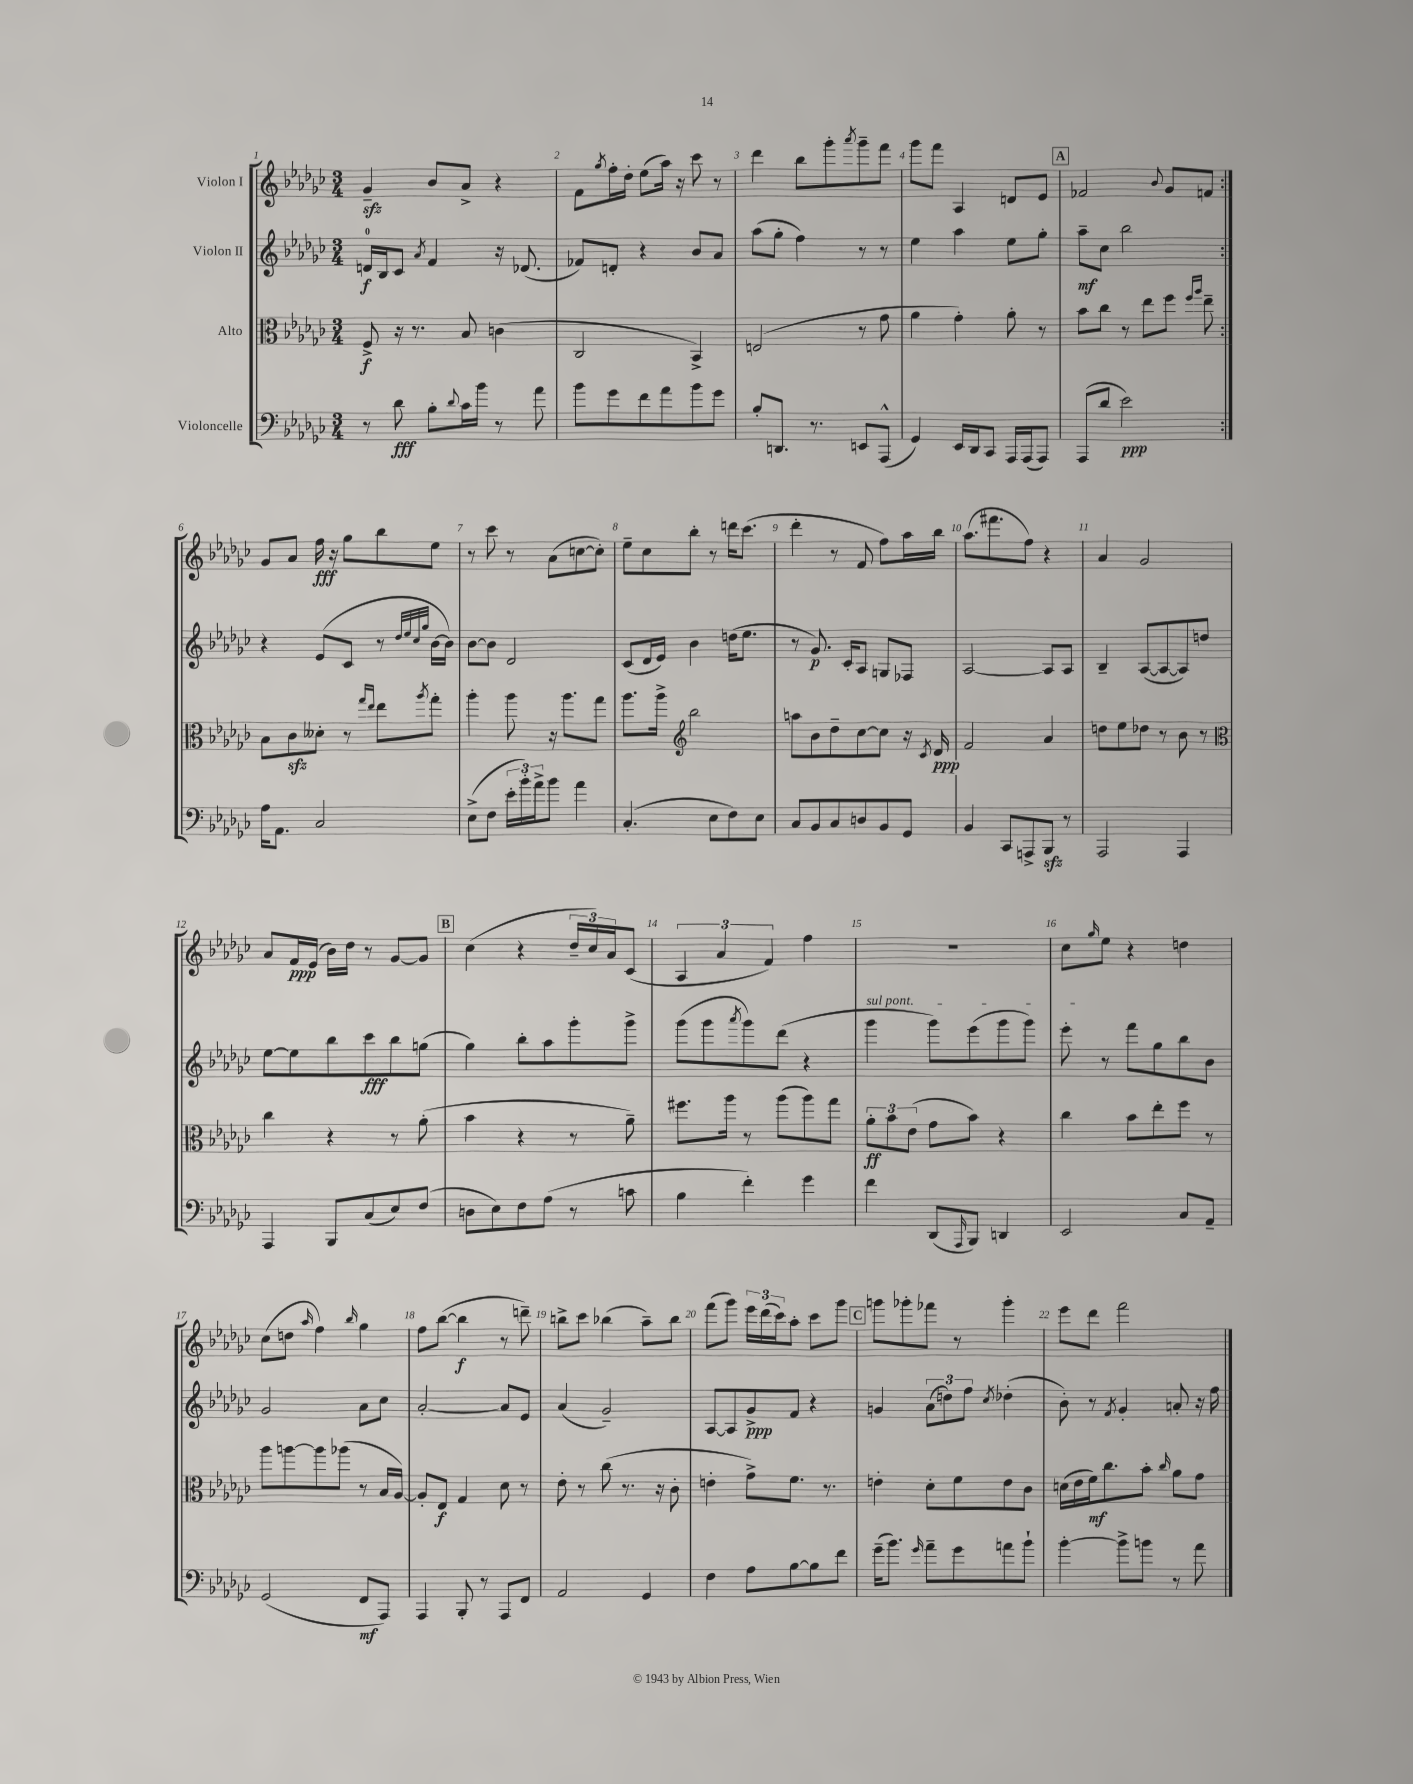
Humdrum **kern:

**kern	**dynam	**kern	**dynam	**kern	**dynam	**kern	**dynam
*part4	*part4	*part3	*part3	*part2	*part2	*part1	*part1
*staff4	*staff4	*staff3	*staff3	*staff2	*staff2	*staff1	*staff1
*I"Violoncelle	*	*I"Alto	*	*I"Violon II	*	*I"Violon I	*
*clefF4	*	*clefC3	*	*clefG2	*	*clefG2	*
*k[b-e-a-d-g-c-]	*	*k[b-e-a-d-g-c-]	*	*k[b-e-a-d-g-c-]	*	*k[b-e-a-d-g-c-]	*
*M3/4	*	*M3/4	*	*M3/4	*	*M3/4	*
=1	=1	=1	=1	=1	=1	=1	=1
8r	.	8F^/	f	16dn/LL	f	4g-zz~/	.
.	.	.	.	16B-/J	.	.	.
8d-\	fff	16r	.	8c-/J	.	.	.
.	.	8.r	.	.	.	.	.
.	.	.	.	8qa-/	.	.	.
8B-'\L	.	.	.	4f/	.	8b-/L	.
8qqd-/	.	.	.	.	.	.	.
16c-\L	.	8B-/	.	.	.	8a-^/J	.
16b-\JJ	.	.	.	.	.	.	.
8r	.	(4cn\	.	16r	.	4r	.
.	.	.	.	(8.d-X/	.	.	.
8a-\	.	.	.	.	.	.	.
=2	=2	=2	=2	=2	=2	=2	=2
8b-\L	.	2C-/	.	8f-X/L)	.	8f\L	.
.	.	.	.	.	.	8qgg-/	.
8g-\	.	.	.	8dn'/J	.	16ff'\L	.
.	.	.	.	.	.	16dd-'\JJ	.
8f\	.	.	.	4r	.	(8ee-\L	.
8a-\	.	.	.	.	.	16aa-\Jk)	.
.	.	.	.	.	.	16r	.
8b-\	.	4BB-^/)	.	8b-/L	.	8ccc-\	.
8g-\J	.	.	.	8a-/J	.	8r	.
=3	=3	=3	=3	=3	=3	=3	=3
8B-'/L	.	(2En/	.	(8aa-\L	.	4ddd-\	.
8.DDn/J	.	.	.	8gg-'\J	.	.	.
.	.	.	.	4ff\)	.	8bb-\L	.
8.r	.	.	.	.	.	.	.
.	.	.	.	.	.	8ggg-'\	.
.	.	.	.	.	.	8qaaa-/	.
8EEn/L	.	8r	.	8r	.	8ggg-~\	.
(8AAA-^^/J	.	8g-\	.	8r	.	8fff\J	.
=4	=4	=4	=4	=4	=4	=4	=4
4GG-/)	.	4a-\	.	4ee-\	.	8ggg-\L	.
.	.	.	.	.	.	8fff\J	.
16EE-/LL	.	4g-'\)	.	4aa-\	.	4A-/	.
16DD-/J	.	.	.	.	.	.	.
8CC-/J	.	.	.	.	.	.	.
16AAA-/LL	.	8a-'\	.	8ee-\L	.	8dn/L	.
(16AAA-/J	.	.	.	.	.	.	.
8AAA-/J)	.	8r	.	8gg-'\J	.	8e-/J	.
!!LO:REH:place=s1:t=A
=5	=5	=5	=5	=5	=5	=5	=5
(8AAA-/L	.	8b-\L	.	8aa-~\L	mf	2f-X/	.
8d-/J	.	8cc-\J	.	8cc-\J	.	.	.
2e-\)	ppp	8r	.	2bb-\	.	.	.
.	.	8ee-\L	.	.	.	.	.
.	.	.	.	.	.	8qqb-/	.
.	.	8ff\J	.	.	.	8g-/L	.
.	.	16qqff/LL	.	.	.	.	.
.	.	16qqaa-/JJ	.	.	.	.	.
.	.	8ee-~\	.	.	.	8fn/J	.
!!LO:LB:g=z
=6:|!	=6:|!	=6:|!	=6:|!	=6:|!	=6:|!	=6:|!	=6:|!
16A-\KL	.	8B-\L	.	4r	.	8g-/L	.
8.AA-\J	.	.	.	.	.	.	.
.	.	8c-zz\	.	.	.	8a-/J	.
2C-/	.	8d--X'\J	.	(8e-/L	.	16ff\	fff
.	.	.	.	.	.	16r	.
.	.	8r	.	8c-/J	.	8gg-\L	.
.	.	16qqgg-/LL	.	.	.	.	.
.	.	16qqee-/JJ	.	.	.	.	.
.	.	8ee-\L	.	8r	.	8bb-\	.
.	.	.	.	32qqdd-/LLL	.	.	.
.	.	.	.	32qqee-/	.	.	.
.	.	.	.	32qqcc-/	.	.	.
.	.	8qaa-/	.	32qqgg-/JJJ	.	.	.
.	.	8gg-'\J	.	[16b-\LL	.	8ee-\J	.
.	.	.	.	16b-\JJ])	.	.	.
=7	=7	=7	=7	=7	=7	=7	=7
(8E-^\L	.	4aa-'\	.	[8b-\L	.	8r	.
8F\J	.	.	.	8b-\J]	.	8ccc-\	.
24e-'\LL	.	8aa-\	.	2d-/	.	8r	.
24b-'\)	.	.	.	.	.	.	.
24a-^\J	.	.	.	.	.	.	.
8b-\J	.	16r	.	.	.	(8a-\L	.
.	.	8.aa-\L	.	.	.	.	.
4a-\	.	.	.	.	.	[8ccn\	.
.	.	8gg-\J	.	.	.	8cc'\J])	.
=8	=8	=8	=8	=8	=8	=8	=8
(4.C-'/	.	8.aa-\L	.	(8c-/L	.	8ee-~\L	.
.	.	.	.	16d-/L	.	8cc-\	.
.	.	16aa-^\Jk	.	16e-/JJ)	.	.	.
*	*	*clefG2	*	*	*	*	*
.	.	2bb-\	.	4b-\	.	8bb-'\J	.
8E-\L	.	.	.	.	.	8r	.
8F\)	.	.	.	(16ddn\KL	.	16dddn\KL	.
.	.	.	.	8.ee-\J	.	(8.ccc-\J	.
8E-\J	.	.	.	.	.	.	.
=9	=9	=9	=9	=9	=9	=9	=9
8C-/L	.	8aan\L	.	8r	.	4ddd-'\	.
8BB-/	.	8b-\	.	8.g-/)	p	.	.
8C-/	.	8dd-~\	.	.	.	8r	.
.	.	.	.	16c-'/KL	.	.	.
8Dn/	.	[8cc-\	.	8A-/J	.	8f/	.
8BB-/	.	8cc-\J]	.	8Gn/L	.	8ff\L)	.
8GG-/J	.	16r	.	8F-X/J	.	16aa-\L	.
.	.	8qc-/	.	.	.	.	.
.	.	16d-/	ppp	.	.	16bb-\JJ	.
=10	=10	=10	=10	=10	=10	=10	=10
4BB-/	.	2f/	.	[2A-/	.	(8.aa-\L	.
.	.	.	.	.	.	8.fff#X\	.
8CC-/L	.	.	.	.	.	.	.
8AAAn^/	.	.	.	.	.	8ff\J)	.
8BBB-zz/J	.	4a-/	.	8A-/L]	.	4r	.
8r	.	.	.	8A-/J	.	.	.
=11	=11	=11	=11	=11	=11	=11	=11
2AAA-/	.	8ddn\L	.	4B-~/	.	4a-/	.
.	.	8ee-\	.	.	.	.	.
.	.	8dd-X\J	.	([8A-/L	.	2g-/	.
.	.	8r	.	8A-/_	.	.	.
4AAA-/	.	8b-\	.	8A-/])	.	.	.
.	.	8r	.	8ddn/J	.	.	.
!!LO:LB:g=z
=12	=12	=12	=12	=12	=12	=12	=12
*	*	*clefC3	*	*	*	*	*
4AAA-/	.	4cc-\	.	[8ee-\L	.	8a-/L	.
.	.	.	.	8ee-\]	.	16f/L	ppp
.	.	.	.	.	.	(16e-/JJ	.
8BBB-/L	.	4r	.	8bb-\	.	16b-\LL)	.
.	.	.	.	.	.	16dd-\JJ	.
(8C-/	.	.	.	8ccc-\	fff	8r	.
8E-/)	.	8r	.	8bb-\	.	[8g-/L	.
(8F/J	.	(8a-'\	.	(8ggn\J	.	8g-/J]	.
!!LO:REH:place=s1:t=B
=13	=13	=13	=13	=13	=13	=13	=13
8Dn\L	.	4b-\	.	4gg-\)	.	(4cc-\	.
8E-\)	.	.	.	.	.	.	.
8F\	.	4r	.	8bb-'\L	.	4r	.
(8A-\J	.	.	.	8aa-\	.	.	.
8r	.	8r	.	8ggg-'\	.	24dd-~/LL	.
.	.	.	.	.	.	24cc-/)	.
.	.	.	.	.	.	24a-/J	.
8cn\	.	8a-~\)	.	8ggg-^\J	.	(8c-/J	.
=14	=14	=14	=14	=14	=14	=14	=14
4B-\	.	8.ff#X\L	.	(8ggg-\L	.	6A-/	.
.	.	.	.	8ggg-\	.	.	.
.	.	.	.	.	.	6a-/	.
.	.	16aa-\Jk	.	.	.	.	.
.	.	.	.	8qaaa-/	.	.	.
4f'\)	.	8r	.	8ggg-\)	.	.	.
.	.	.	.	.	.	6f/)	.
.	.	(8aa-\L	.	(8ddd-\J	.	.	.
4g-\	.	8aa-\)	.	4r	.	4ff\	.
.	.	8gg-\J	.	.	.	.	.
=15	=15	=15	=15	=15	=15	=15	=15
!	!	!	!	!LO:TX:a:i:t=sul pont.	!	!	!
4f\	.	12a-'\L	ff	4ggg-\	.	2.r	.
.	.	12b-\	.	.	.	.	.
.	.	(12e-\J	.	.	.	.	.
(8DD-/L	.	8g-\L	.	8ggg-\L)	.	.	.
16qqAAA-/	.	.	.	.	.	.	.
8BBB-/J)	.	8b-\J)	.	(8eee-\	.	.	.
4DDn/	.	4r	.	8ggg-\	.	.	.
.	.	.	.	8ggg-\J)	.	.	.
=16	=16	=16	=16	=16	=16	=16	=16
2EE-/	.	4cc-\	.	8eee-'\	.	8cc-\L	.
.	.	.	.	.	.	16qqgg-/	.
.	.	.	.	8r	.	8ee-\J	.
.	.	8b-\L	.	8fff\L	.	4r	.
.	.	8ee-'\	.	8gg-\	.	.	.
8C-/L	.	8ff\J	.	8bb-\	.	4ddn\	.
8AA-~/J	.	8r	.	8b-\J	.	.	.
!!LO:LB:g=z
=17	=17	=17	=17	=17	=17	=17	=17
(2GG-/	.	8aa-\L	.	2g-/	.	(8cc-\L	.
.	.	[8aan\	.	.	.	8ddn\J	.
.	.	.	.	.	.	16qqaa-/	.
.	.	8aa\]	.	.	.	4ff\)	.
.	.	(8aa-X\J	.	.	.	.	.
.	.	.	.	.	.	16qqbb-/	.
8FF/L	mf	8r	.	8a-\L	.	4gg-\	.
8AAA-/J)	.	16B-/LL	.	8cc-\J	.	.	.
.	.	[16A-/JJ)	.	.	.	.	.
=18	=18	=18	=18	=18	=18	=18	=18
4AAA-/	.	8A-'/L]	.	[2a-'/	.	8ff\L	.
.	.	8E-/J	f	.	.	([8bb-\J	.
8BBB-'/	.	4G-/	.	.	.	4bb-\]	f
8r	.	.	.	.	.	.	.
8AAA-/L	.	8d-\	.	8a-/L]	.	8r	.
8FF/J	.	8r	.	8e-/J	.	8dddn~\)	.
=19	=19	=19	=19	=19	=19	=19	=19
2AA-/	.	8e-'\	.	(4a-/	.	8bbn^\L	.
.	.	8r	.	.	.	8ccc-\J	.
.	.	(8cc-\	.	2g-~/)	.	(4bb-X\	.
.	.	8.r	.	.	.	.	.
4GG-/	.	.	.	.	.	8aa-~\L)	.
.	.	16r	.	.	.	.	.
.	.	8c-'\	.	.	.	8bb-\J	.
=20	=20	=20	=20	=20	=20	=20	=20
4F\	.	4en'\	.	[8A-/L	.	(8fff\L	.
.	.	.	.	8A-/]	.	8ggg-\J)	.
8A-\L	.	8g-^\L)	.	8g-^/	ppp	24eee-\LL	.
.	.	.	.	.	.	(24ddd-\	.
.	.	.	.	.	.	24ccc-\J)	.
[8B-\	.	8.f\J	.	8f/J	.	8aa-'\J	.
8B-\]	.	.	.	4r	.	8ccc-\L	.
.	.	8.r	.	.	.	.	.
8f\J	.	.	.	.	.	8ggg-\J	.
!!LO:REH:place=s1:t=C
=21	=21	=21	=21	=21	=21	=21	=21
(16g-~\KL	.	4en'\	.	4gn/	.	8gggn\L	.
8.b-\J)	.	.	.	.	.	.	.
.	.	.	.	.	.	8ggg-X'\	.
16qqg-/	.	.	.	.	.	.	.
8a-~\L	.	8d-'\L	.	(12a-\L	.	8fff-X\J	.
.	.	.	.	12ddn\)	.	.	.
8g-\	.	8f\	.	.	.	8r	.
.	.	.	.	12ff\J	.	.	.
.	.	.	.	8qcc-/	.	.	.
8an\	.	8e\	.	(4dd-X'\	.	4ggg-'\	.
8b-`\J	.	8c-\J	.	.	.	.	.
=22	=22	=22	=22	=22	=22	=22	=22
[4b-'\	.	(16dn\LL	.	8b-'\)	.	8eee-\L	.
.	.	16e-\	.	.	.	.	.
.	.	16f\J)	mf	8r	.	8ddd-\J	.
.	.	8.cc-\	.	.	.	.	.
.	.	.	.	8qf/	.	.	.
8b-^\L]	.	.	.	4g-'/	.	2fff\	.
8bn\J	.	8b-'\J	.	.	.	.	.
.	.	16qqcc-/	.	.	.	.	.
8r	.	8a-\L	.	8an'/	.	.	.
8a-\	.	8g-\J	.	16r	.	.	.
.	.	.	.	16ff\	.	.	.
==	==	==	==	==	==	==	==
*-	*-	*-	*-	*-	*-	*-	*-
